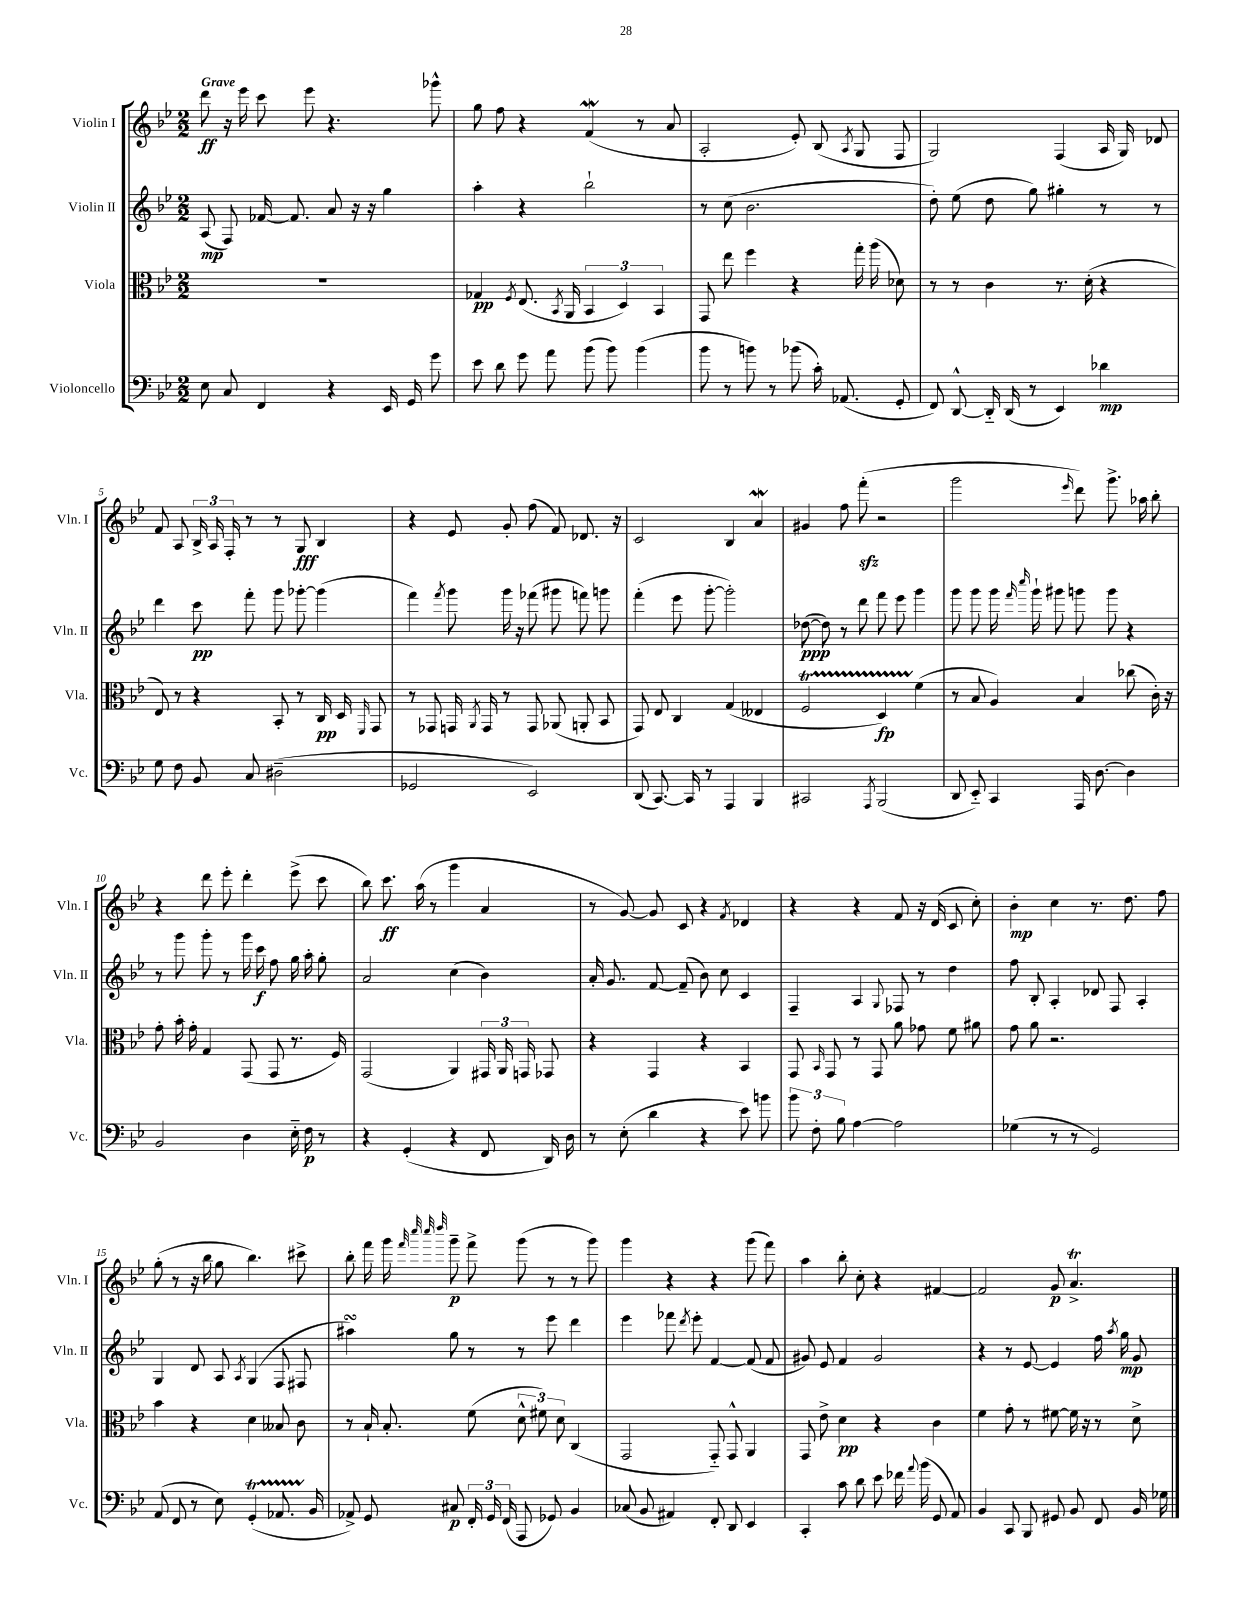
<<
\new StaffGroup <<
\new Staff = "s0" \with { instrumentName = "Violin I" shortInstrumentName = "Vln. I" } {
    \clef treble \key bes \major \numericTimeSignature \time 2/2 \tempo "Grave"
    \autoBeamOff d'''8\ff r16 ees'''16 c'''8 ees'''8 r4. ges'''8-^ |
    g''8 f''8 r4 f'4\mordent( r8 a'8 |
    a2-. ees'8-.) bes8( \acciaccatura { a8 } g8 f8 |
    g2) f4( a16 g16) des'8 |
    f'8 a8 \tuplet 3/2 { bes16-> a16 f16-. } r8 r8 g8\fff bes4 |
    r4 ees'8 g'8-. f''8( f'8) des'8. r16 |
    c'2 bes4 a'4\mordent |
    gis'4 f''8 f'''8-.\sfz( r2 |
    g'''2 \grace { ees'''16 } d'''8) g'''8.-> aes''16 bes''8-. |
    r4 d'''8 ees'''8-. d'''4-. ees'''8->( c'''8 |
    bes''8) c'''8.\ff a''16( r8 g'''4 a'4 |
    r8 g'8~) g'8 c'8 r4 \acciaccatura { f'8 } des'4 |
    r4 r4 f'8 r16 d'16( c'8 c''8-.) |
    bes'4-.\mp c''4 r8. d''8. f''8 |
    g''8-.( r8 r16 bes''16 g''8 bes''4.) cis'''8-> |
    bes''8-. f'''16 g'''16 \grace { f'''32 c''''32 c''''32 d''''32 } g'''8--\p f'''8-> g'''8( r8 r8 g'''8) |
    g'''4 r4 r4 g'''8( f'''8) |
    a''4 bes''8-. c''8-. r4 fis'4~ |
    fis'2 g'8\p a'4.->\trill \bar "|." |
}
\new Staff = "s1" \with { instrumentName = "Violin II" shortInstrumentName = "Vln. II" } {
    \clef treble \key bes \major \numericTimeSignature \time 2/2
    \autoBeamOff a8\mp( f8) fes'16~ fes'8. a'8 r16 r16 g''4 |
    a''4-. r4 bes''2-! |
    r8 c''8( bes'2. |
    d''8-.) ees''8( d''8 g''8) gis''4-. r8 r8 |
    d'''4 c'''8\pp f'''8-. g'''8 ges'''8~-. ges'''4( |
    f'''4) \acciaccatura { f'''8 } g'''8 g'''16 r16 fes'''8( gis'''8 f'''8) g'''8 |
    f'''4-.( ees'''8 g'''8~-. g'''2-.) |
    des''8~\ppp( des''8) r8 d'''8 f'''8 ees'''8 g'''4 |
    g'''8 g'''8 g'''16 \grace { f'''16 c''''16 } g'''16-! gis'''8 g'''8 g'''8 r4 |
    r8 g'''8 g'''8-. r8 g'''16 c'''16\f f''8 g''16 a''16-. g''8-. |
    a'2 c''4( bes'4) |
    a'16-. g'8. f'8~ f'8--( bes'8) c''8 c'4 |
    f4-- a4 \appoggiatura { g8 } fes8 r8 d''4 |
    f''8 bes8-. a4-. des'8 f8 a4-. |
    g4 d'8 a8 \acciaccatura { a8 } g4( f8 fis8 |
    ais''4\turn) g''8 r8 r8 ees'''8 d'''4 |
    ees'''4 fes'''8 \acciaccatura { d'''8 } ees'''8-. f'4~ f'8( f'8 |
    gis'8) ees'8 f'4 gis'2 |
    r4 r8 ees'8~ ees'4 f''16 \acciaccatura { a''8 } g''16\mp g'8 \bar "|." |
}
\new Staff = "s2" \with { instrumentName = "Viola" shortInstrumentName = "Vla." } {
    \clef alto \key bes \major \numericTimeSignature \time 2/2
    \autoBeamOff R1 |
    ges4\pp \acciaccatura { f8 } ees8.( \acciaccatura { bes,8 } a,16 \tuplet 3/2 { bes,4 d4) bes,4 } |
    g,8 ees''8 f''4 r4 g''16-. a''16( des'8) |
    r8 r8 c'4 r8. d'16-.( r4 |
    ees8) r8 r4 bes,8-. r8 c16\pp d16 \grace { f,16 } g,8 |
    r8 ges,8 g,16 \acciaccatura { a,8 } g,16 r8 g,8 aes,8( a,8-. bes,8 |
    g,8) ees8 c4 g4( eeses4 |
    f2\startTrillSpan d4\fp) f'4\stopTrillSpan( |
    r8 bes8 a4) bes4 ces''8( c'16-.) r16 |
    g'8-. bes'16-. g'16-. g4 g,8( g,8 r8. f16) |
    g,2( a,4) \tuplet 3/2 { gis,16 a,16 g,16 } ges,8 |
    r4 g,4 r4 bes,4 |
    g,8 \grace { bes,16 } g,8 r8 g,8 a'8 ges'8 f'8 ais'8 |
    g'8 a'8 r2. |
    bes'4 r4 d'4 beses8 c'8 |
    r8 bes16-! bes8.-. f'8( \tuplet 3/2 { d'8-^ fis'8) d'8 } c4( |
    g,2 g,8-_) g,8-^ a,4 |
    g,8 ees'8-> d'4\pp r4 c'4 |
    f'4 g'8-. r8 fis'8~ fis'16 r16 r8 d'8-> \bar "|." |
}
\new Staff = "s3" \with { instrumentName = "Violoncello" shortInstrumentName = "Vc." } {
    \clef bass \key bes \major \numericTimeSignature \time 2/2
    \autoBeamOff ees8 c8 f,4 r4 ees,16 g,16 g'8 |
    ees'8 d'8 g'8 a'8 bes'8( bes'8) bes'4( |
    bes'8 r8 b'8) r8 bes'8( c'16-.) aes,8.( g,8-. |
    f,8) d,8~-^ d,16-_ d,16( r8 ees,4) des'4\mp |
    g8 f8 bes,8 c8 dis2--( |
    ges,2 ees,2) |
    d,8( c,8.~) c,16 r8 a,,4 bes,,4 |
    cis,2 \acciaccatura { a,,8 } bes,,2( |
    d,8 ees,8-_) c,4 a,,16 d8.~ d4 |
    bes,2 d4 ees16-_ f16\p r8 |
    r4 g,4-.( r4 f,8 d,16) d16 |
    r8 ees8-.( d'4 r4 ees'8) b'8 |
    \tuplet 3/2 { bes'8 f8-. bes8 } a4~ a2 |
    ges4( r8 r8 g,2) |
    a,8( f,8 r8 ees8) g,4-.\startTrillSpan( aes,8. bes,16\stopTrillSpan |
    aes,8->) g,8 cis8\p \tuplet 3/2 { f,16-. g,16 f,16( } a,,8 ges,8) bes,4 |
    ces8( bes,8 ais,4) f,8-. d,8 ees,4 |
    c,4-. c'8 d'8 ees'8 fes'16 \appoggiatura { a'8 } bes'16( g,8 a,8) |
    bes,4 c,8 bes,,8 gis,8 bes,8 f,8 bes,16 ges16 \bar "|." |
}
>>
>>
